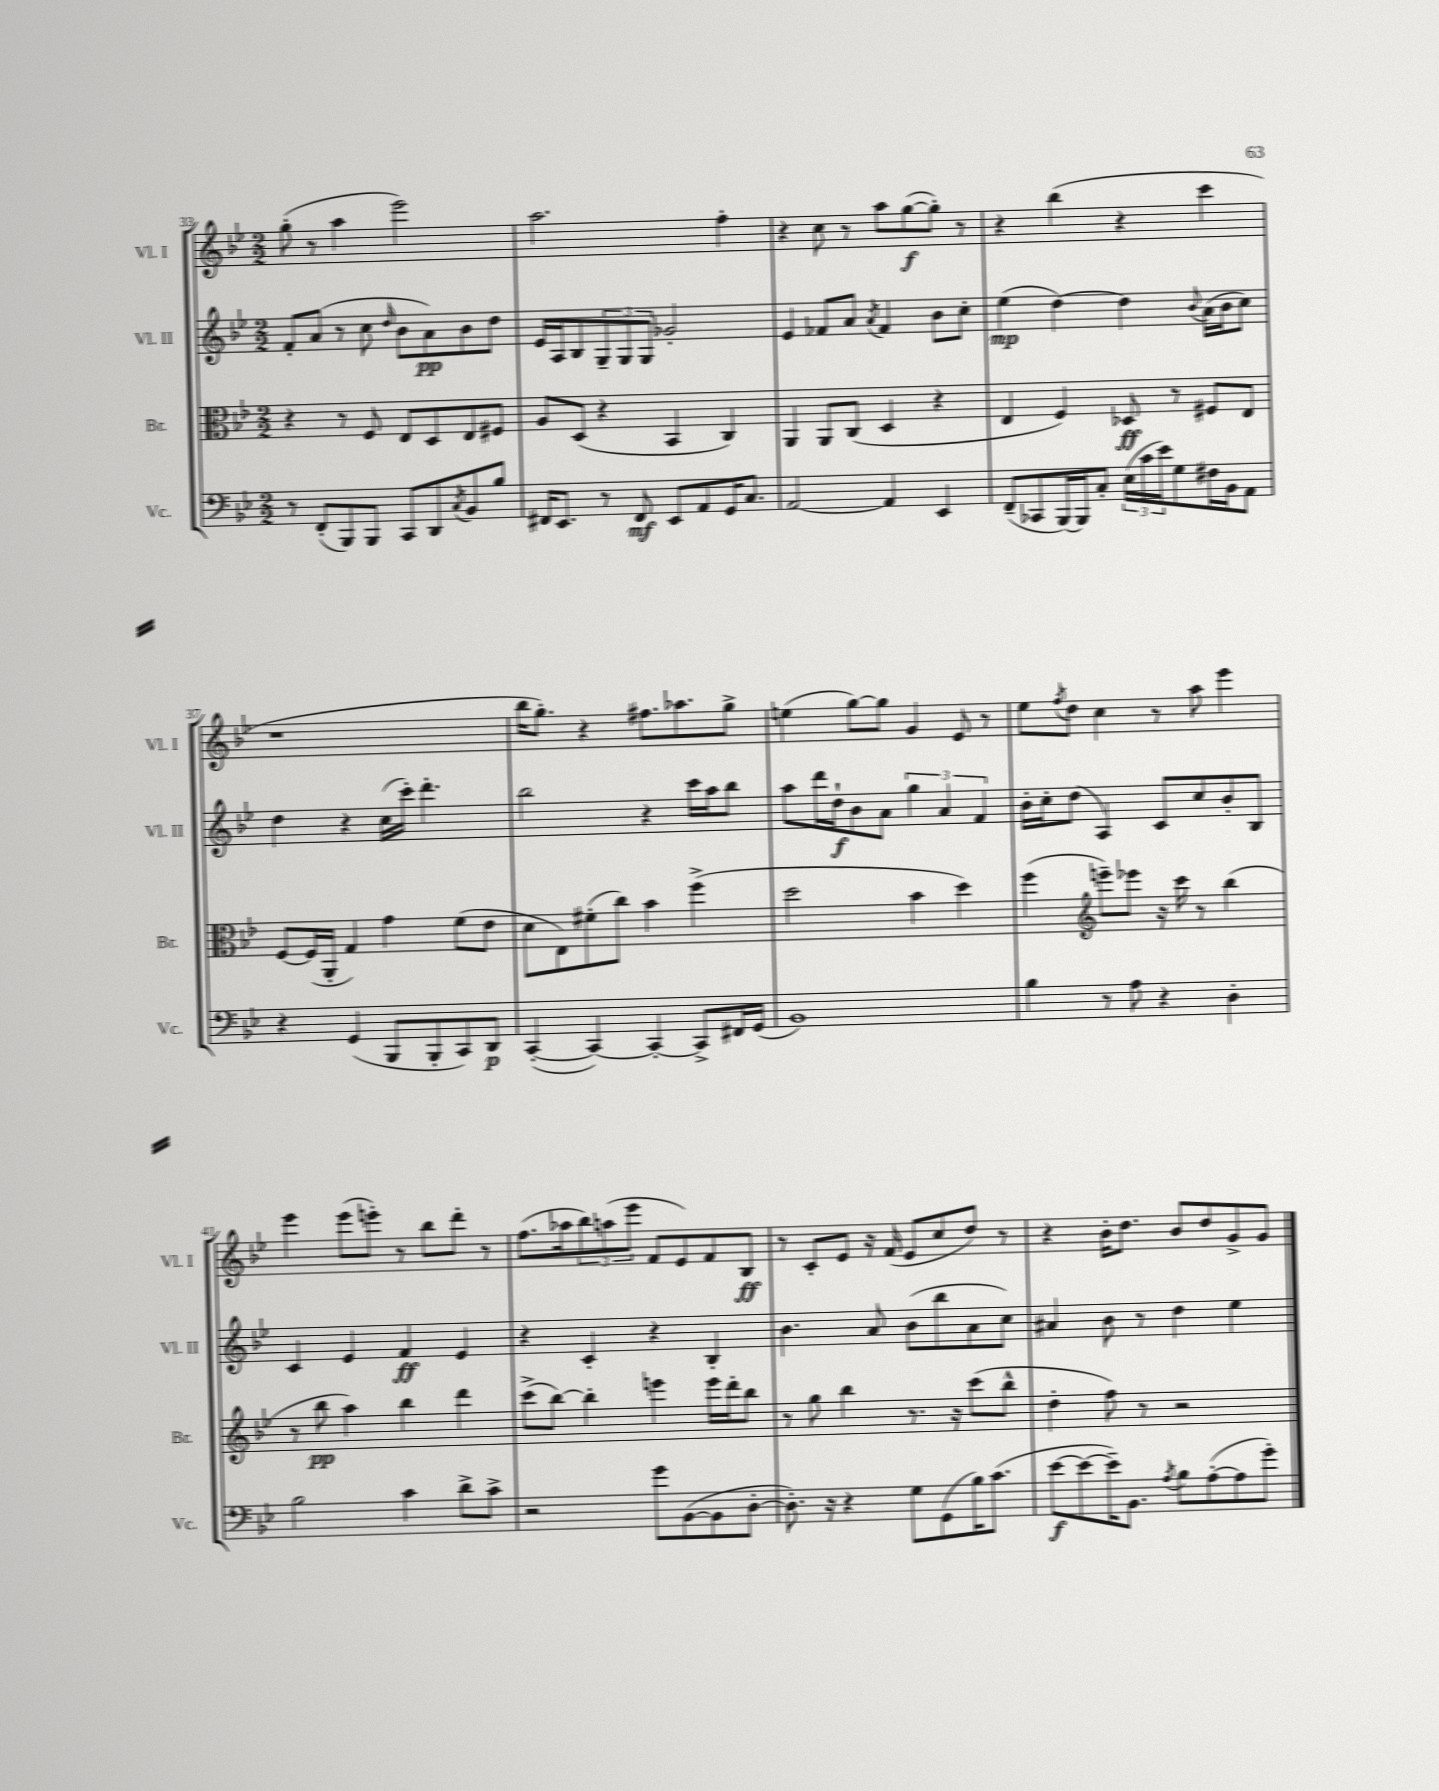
<<
\new StaffGroup <<
\new Staff = "s0" \with { instrumentName = "Vl. I" shortInstrumentName = "Vl. I" } {
    \clef treble \key bes \major \numericTimeSignature \time 2/2
    g''8-.( r8 a''4 ees'''2) |
    a''2. f''4-. |
    r4 c''8 r8 a''8 g''8~\f( g''8-.) r8 |
    r4 bes''4( r4 c'''4 |
    r1 |
    bes''16 g''8.-.) r4 fis''8. aes''8. g''8-> |
    e''4( g''8~) g''8 g'4 ees'8 r8 |
    ees''8 \acciaccatura { f''8 } d''8 c''4 r8 a''8 ees'''4 |
    ees'''4 ees'''8( e'''8-.) r8 bes''8 d'''8-. r8 |
    f''8.( aes''16 \tuplet 3/2 { bes''8) a''8( ees'''8 } f'8 ees'8) f'8 bes8\ff |
    r8 c'8-. ees'8 r16 f'16( ees'8 c''8 d''8) r8 |
    r4 bes'16-. d''8. bes'8 d''8 g'8-> g'8 \bar "|." |
}
\new Staff = "s1" \with { instrumentName = "Vl. II" shortInstrumentName = "Vl. II" } {
    \clef treble \key bes \major \numericTimeSignature \time 2/2
    f'8-. a'8( r8 c''8 \grace { d''16 } bes'8 a'8\pp) bes'8 d''8 |
    ees'16 a16 bes8 \tuplet 3/2 { g8-- g8 g8 } ges'2-. |
    ees'4 fes'8 a'8 \acciaccatura { a'8 } fes'4 bes'8 c''8-. |
    ees''4\mp( d''4~) d''4 \appoggiatura { bes'8 } a'16( bes'16 c''8) |
    d''4 r4 c''16( c'''16-.) d'''4.-. |
    bes''2 r4 c'''16 a''16 bes''8 |
    a''8 d'''16 d''16-!\f bes'8 a'8 \tuplet 3/2 { g''4 a'4 f'4 } |
    bes'16-. c''16-. d''8( a4) c'8 c''8 bes'8-. bes8 |
    c'4 ees'4 f'4\ff ees'4 |
    r4 c'4-. r4 bes4-. |
    bes'4. a'8 bes'8( bes''8 a'8 c''8) |
    ais'4 bes'8 r8 d''4 ees''4 \bar "|." |
}
\new Staff = "s2" \with { instrumentName = "Br." shortInstrumentName = "Br." } {
    \clef alto \key bes \major \numericTimeSignature \time 2/2
    r4 r8 f8 ees8 d8 ees8 fis8 |
    a8 d8( r4 bes,4 c4) |
    a,4 a,8 c8( d4 r4 |
    ees4 f4) des8\ff r8 fis8 ees8 |
    f8~ f16( a,16-. g4) g'4 f'8( ees'8 |
    d'8 ees8) fis'8-.( c''8) bes'4 f''4->( |
    d''2 bes'4 d''4) |
    f''4( \clef treble e'''8--) ees'''8 r16 c'''16 r8 bes''4( |
    r8 bes''8\pp a''4) bes''4 d'''4 |
    c'''8->( bes''8~) bes''4-. e'''4 e'''16 d'''16-. bes''8 |
    r8 g''8 bes''4 r8. r16 c'''8( bes''8-^ |
    d''4-. f''8) r8 r2 \bar "|." |
}
\new Staff = "s3" \with { instrumentName = "Vc." shortInstrumentName = "Vc." } {
    \clef bass \key bes \major \numericTimeSignature \time 2/2
    r8 f,8-.( bes,,8) bes,,8 c,8 d,8 \acciaccatura { c8 } bes,8 bes8 |
    fis,16 ees,8. r8 fis,8\mf ees,8 a,8 g,16 c8. |
    a,2~ a,4 ees,4 |
    f,8--( ces,8 bes,,16~) bes,,16 c8-. \tuplet 3/2 { ees16( c'16 ees'16) } g8 fis16 bes,16 a,8 |
    r4 g,4( bes,,8 bes,,8-. c,8) d,8\p |
    c,4~-.( c,4~) c,4~-. c,8-> fis,16 g,16( |
    bes,1) |
    bes4 r8 a8 r4 d4-. |
    bes2 c'4 d'8-> c'8-> |
    r2 g'8 bes,8~( bes,8 d8~-. |
    d8.-.) r16 r4 g8 g,8( bes16) c'8.( |
    ees'8~\f ees'8~ ees'16--) bes,8. \acciaccatura { a8 } bes8 a8~-.( a8 g'8-.) \bar "|." |
}
>>
>>
\layout { \context { \Score currentBarNumber = #33 } }
